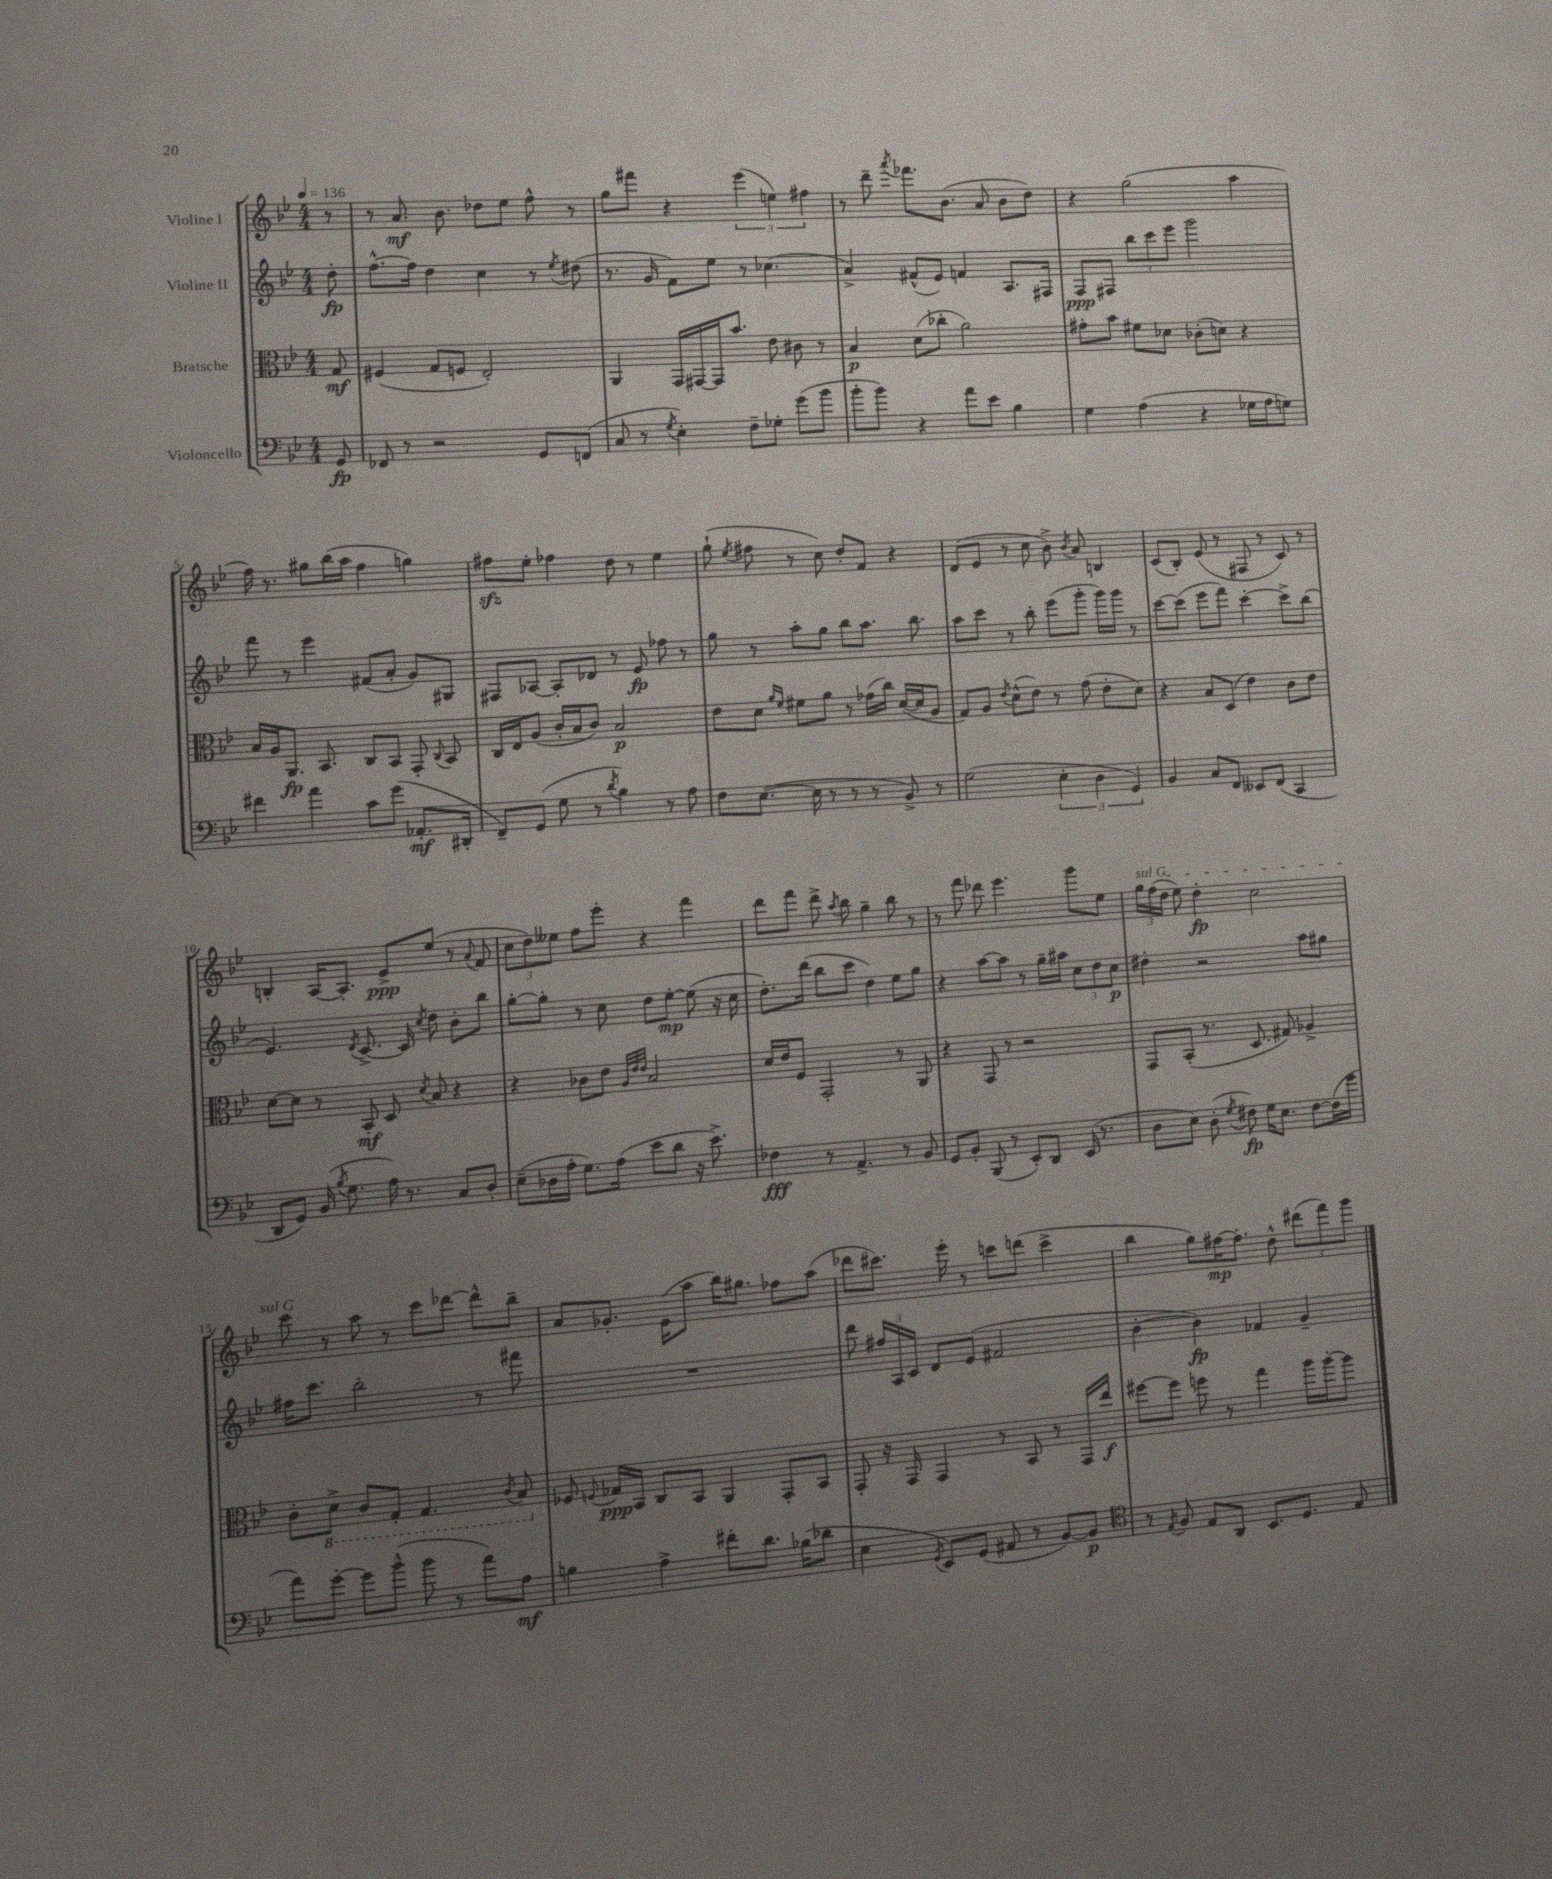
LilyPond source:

<<
\new StaffGroup <<
\new Staff = "s0" \with { instrumentName = "Violine I" } {
    \clef treble \key bes \major \numericTimeSignature \time 4/4 \partial 8 \tempo 4 = 136
    \autoBeamOff r8 |
    r8 a'8.\mf bes'8. des''8[ ees''8] f''8-^ r8 |
    g''8[ fis'''8] r4 \tuplet 3/2 { ees'''4( e''4) fis''4 } |
    r8 d'''8-- \acciaccatura { a'''8 } fes'''8.[ bes'8.]( a'8 bes'8[ d''8]) |
    r4 g''2( a''4 |
    f''16) r8. gis''8[ bes''16( a''16] f''4 g''4) |
    fis''8[\sfz ees''8]-. fes''4 d''8 r8 ees''4 |
    g''8-!( \acciaccatura { ees''8 } fis''8 r8 c''8) d''8[-. f'8] r4 |
    d'8[( ees'8] r8 c''8 bes'8->) \acciaccatura { bes'8 } a'8 b4 |
    c'8[( bes8]-.) ees'8( r8 fis8 r8 c'8) r8 |
    b4-. a16[~ a8.]-. ees'8[->\ppp ees''8]( r8 \appoggiatura { a'8 } f'8 |
    \tuplet 3/2 { c''8[ d''8) eeses''8] } f''8[ ees'''8]-. r4 f'''4 |
    d'''8[ f'''8] d'''8-> \acciaccatura { a''8 } bes''8 g''4-- bes''8 r8 |
    r8 f'''8 des'''8 ees'''4. g'''8[ ees''8] |
    \tuplet 3/2 { \once \override TextSpanner.bound-details.left.text = \markup { \italic "sul G" } g''16[\startTextSpan f''16( d''16] } ees''8) d''4-.\fp c''2 |
    c'''8\stopTextSpan r8 a''8 r8 c'''8[ des'''8]~ des'''8[-^ bes''8]-- |
    a'8[ ges'8.]-. ees'16[( a''8] bes''16[) gis''8.] fes''8[ a''8]( |
    des'''8[ cis'''8.]) ees'''16-. r8 c'''8[ d'''8]( c'''4-> |
    bes''4 g''8[) fis''16~\mp fis''8.]-. d''8-^ \tuplet 3/2 { dis'''8[( f'''8) g'''8] } \bar "|." |
}
\new Staff = "s1" \with { instrumentName = "Violine II" } {
    \clef treble \key bes \major \numericTimeSignature \time 4/4 \partial 8
    \autoBeamOff d''8-.\fp |
    f''8.[~-^ f''16] d''4 c''4 r8 \acciaccatura { ees''8 } dis''8( |
    r8. g'16 f'8[) ees''8] r8 ces''4.( |
    a'4->) fis'8[-^( ees'8]) f'4 a8.[ fis16] |
    f8[\ppp fis8] \tuplet 3/2 { bes''8[ c'''8 ees'''8] } g'''2 |
    f'''8 r8 ees'''4 fis'8[( a'8]-. g'8[) gis8] |
    fis8[ aes8]~ aes8[-. des'8] r8 ees'8\fp fes''8 r8 |
    g''8 r8 a''8[-. g''8] bes''8[ a''8.] bes''8. |
    a''8[ c'''8] r8 bes''8-. ees'''8[( g'''8]-. g'''16[) g'''16] r8 |
    c'''8[~ c'''8]( ees'''8[ f'''8]) c'''4~-. c'''8[-> bes''8]( |
    ees'4.) \acciaccatura { d'8 } c'8.~-> c'16 \acciaccatura { c''8 } d''8 bes'8[-. bes''8] |
    g''8[~-. g''8]-. r8 c''8 d''8[ ees''8]~-.\mp ees''8( r16 c''16 |
    d''8.[-.) d'''16]( bes''8[ c'''8] d''4) ees''8[ g''8] |
    r4 a''8[~ a''8] r8 g''16[-- ais''16] \tuplet 3/2 { c''8[ d''8 c''8]\p } |
    dis''4-. r2 a''8[ gis''8] |
    fis''16[ c'''8.] bes''2-. r8 fis'''8 |
    R1 |
    d'''8 \tuplet 3/2 { fis''16[ a16 c'16] } d'8[ ees'8]( fis'2 |
    bes'4~-. bes'4\fp) fes'4 g'4-- \bar "|." |
}
\new Staff = "s2" \with { instrumentName = "Bratsche" } {
    \clef alto \key bes \major \numericTimeSignature \time 4/4 \partial 8
    \autoBeamOff g8\mf |
    fis4( g8[ f8] ees2-.) |
    a,4 g,16[ gis,16~ gis,16 bes'8.] ees'8 cis'8 r8 |
    bes4\p d'8[( ces''8]-. a'2) |
    gis'8[-. bes'8] fis'8[ des'8] ces'8[-.( d'8]) r4 |
    bes16[ a16 a,8.]\fp bes,8. c8[ bes,8] g,8-. \appoggiatura { c8 } bes,8 |
    c16[ ees16 a8]( c'16[-. bes16 c'8]) bes2\p |
    ees'8[ d'8] \grace { a'16[ f'16] } fis'8[ a'8] r8 ges'16[( c''16]) d'16[~( d'16 a8] |
    g8[) a8] \acciaccatura { ees'8 } d'8[-^( ees'8]) r8 g'8( ees'8[-. d'8]) |
    r4 bes8[ d8]( ees'4) c'8[ ees'8] |
    d'8[~ d'8] r8 bes,8-.\mf d8 \acciaccatura { d'8 } bes8 r4 |
    r4 ces'8[ ees'8] \grace { a32[ ees'32 ees'32] } bes2 |
    d'16[ ees'16 f8] g,2-. r8 a,8 |
    r4 g,8 r8 r2 |
    g,8[ bes,8]-.( r8. d8. gis8) aes4-> |
    c'8[-. \ottava #-1 d8]-> c8[ g,8]-. g,4. \acciaccatura { c8 } bes,8 \ottava #0 |
    fes8 \appoggiatura { f8 } ges16[\ppp bes,16] c8[ bes,8] a,4 g,8[-. bes,8] |
    g,8-. r16 g,16 g,4 r8 bes,8 r8 g,16[ ees''16]\f |
    fis''8[~ fis''8] f''8 r8 g''4 a''16[ a''16~-. a''8] \bar "|." |
}
\new Staff = "s3" \with { instrumentName = "Violoncello" } {
    \clef bass \key bes \major \numericTimeSignature \time 4/4 \partial 8
    \autoBeamOff g,8\fp |
    fes,8 r8 r2 g,8[ f,8]( |
    c8 r8 \acciaccatura { g8 } ees4-.) f8[-- ges8]-. g'8[( bes'8] |
    bes'8[-. bes'8]) r4 a'8[ ees'8] bes4 |
    g4 a4( r4 ges16[ a16 g8]) |
    fis'4 a'4 c'8[ g'8]( aes,8.[-.\mf dis,16]-. |
    f,8[--) g,8]( g8 r8 \acciaccatura { d'8 } bes4) r8 a8 |
    f8[ ees8.]~( ees16 r8 r8 r8 bes,8->) r8 |
    g2( \tuplet 3/2 { ees4-. d4 g,4) } |
    bes,4 c8[ f,8] eeses,8[ f,8]( c,4 |
    d,8[ g,8]) bes,16( \acciaccatura { bes8 } g8. a16) r8. c8[ d8]-. |
    ees8[--( des16 a16]-. g8.[) a16]( ees'8[ d'8] r16 ees'8.->) |
    fes4\fff r8 a,4.-> r8 bes,8 |
    g,8[ bes,8]-. bes,,8( r8 ees,8[-.) d,8] ees,16( r8. |
    d8[ ees8]) d8-.( \acciaccatura { g8 } fis8\fp) g16[ ees8.] fis8[~ fis16( g'16] |
    a'8[) g'8]~-. g'8[ bes'8]-^( bes'8 r8 a'8[) a8]\mf |
    b4 a4-> fis'8[-. d'8.] bes16[( des'8] |
    ees4 \acciaccatura { g,8 } ees,8[) g,8]( ais,8 r8 bes,8[~) bes,8]\p |
    \clef tenor r8 \acciaccatura { ees8 } f8 ees8[ a,8] bes,8.[ d8.] ees8 \bar "|." |
}
>>
>>
